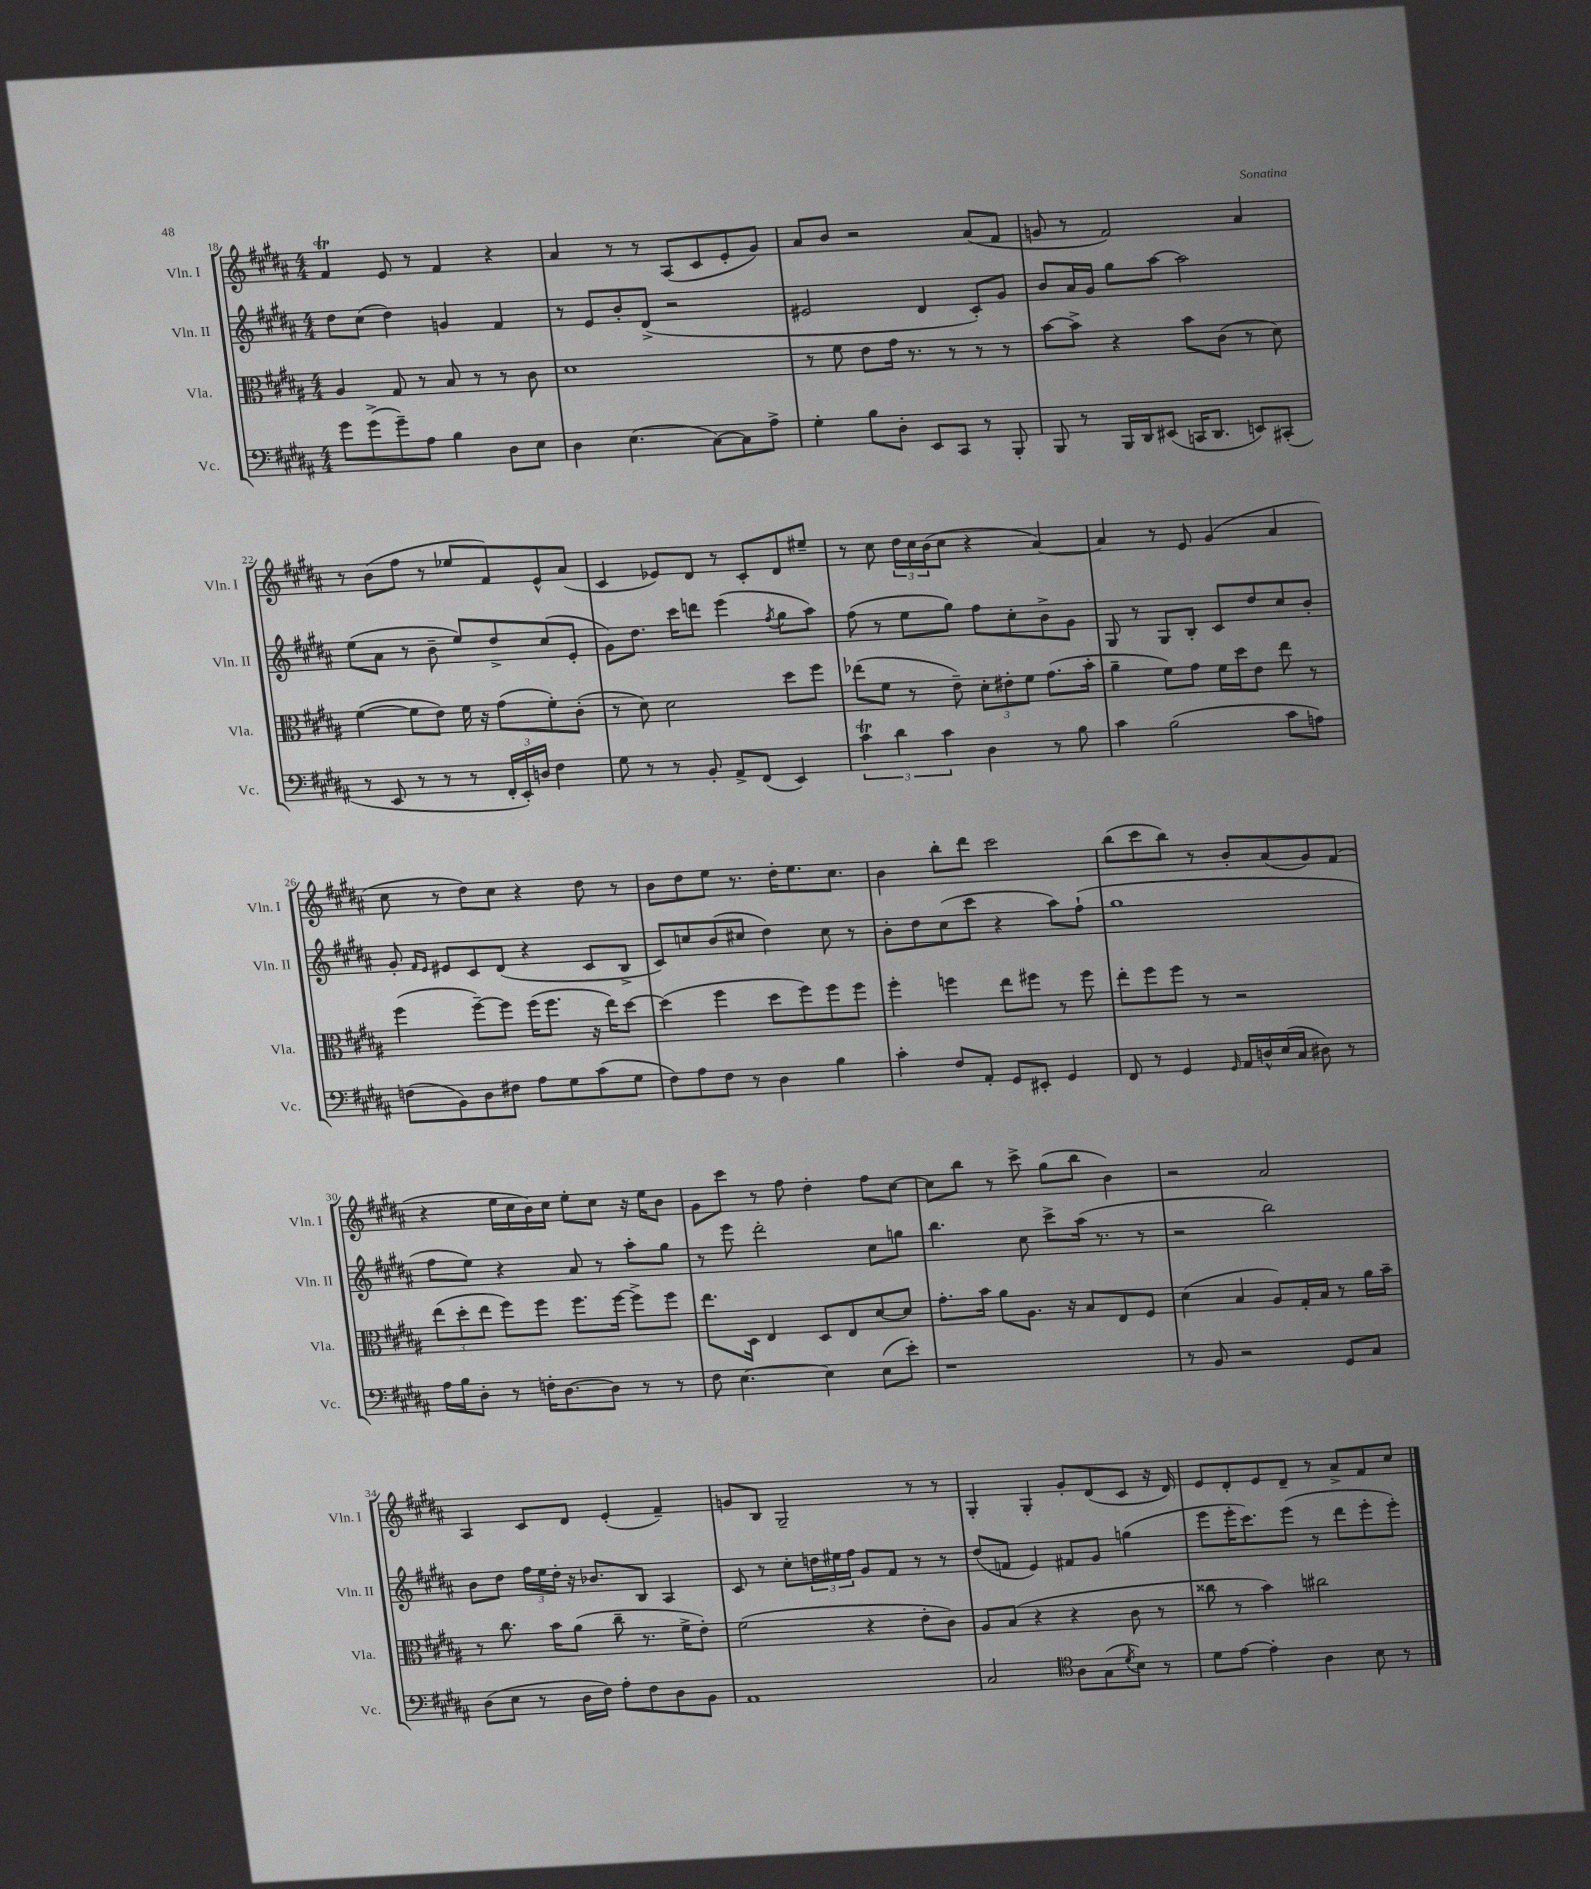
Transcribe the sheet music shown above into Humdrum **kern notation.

**kern	**kern	**kern	**kern
*part4	*part3	*part2	*part1
*staff4	*staff3	*staff2	*staff1
*I"Vc.	*I"Vla.	*I"Vln. II	*I"Vln. I
*I'Vc.	*I'Vla.	*I'Vln. II	*I'Vln. I
*clefF4	*clefC3	*clefG2	*clefG2
*k[f#c#g#d#a#]	*k[f#c#g#d#a#]	*k[f#c#g#d#a#]	*k[f#c#g#d#a#]
*M4/4	*M4/4	*M4/4	*M4/4
=18	=18	=18	=18
8g#\L	4A#/	8dd#\L	4f#T/
(8g#^\	.	(8cc#\J	.
8g#~\)	8G#/	4dd#\)	8e/
8A#\J	8r	.	8r
4B\	8B/	4gn/	4f#/
.	8r	.	.
8D#\L	8r	4f#/	4r
8E\J	8c#\	.	.
=19	=19	=19	=19
4D#\	1d#	8r	4a#/
.	.	8e/L	.
(4.E\	.	8b'/	8r
.	.	(8d#^/J	8r
.	.	2r	(8A#/L
[8C#\L)	.	.	8c#/
8C#\]	.	.	8e'/
8A#^\J	.	.	8g#/J)
=20	=20	=20	=20
4G#'\	8r	2e#X/	8a#/L
.	8f#\	.	8b/J
8B\L	8e\L	.	2r
8D#'\J	16g#\Jk	.	.
.	8.r	.	.
8EE/L	.	4d#/	.
8CC#/J	8r	.	.
8r	8r	8c#'/L)	(8a#/L
8BBB'/	8r	8g#/J	8f#/J
=21	=21	=21	=21
8BBB/	[8b\L	8b/L	8gn/
8r	8b^\J]	16a#/L	8r
.	.	16g#/JJ	.
16BBB/LL	4r	8gg#\L	2f#/)
16DD#/J	.	.	.
(8EE#X/J	.	[8aa#\J	.
16CCn/KL	8b\L	2aa#\]	.
8.DD#/J	.	.	.
.	(8c#\J	.	.
8EEn/L)	8r	.	4a#/
(8CC#X'/J	8d#\)	.	.
!!LO:LB:g=z
=22	=22	=22	=22
8r	([4f#\	(8ee\L	8r
8EE/	.	8a#\J	(8b\L
8r	8f#\L]	8r	8ff#\J
8r	8e\J)	8b~\	8r
8r	16f#\	8ee/L)	8ee-X/L
.	16r	.	.
24FF#'/LL	(8g#\L	8dd#^/	8f#/)
24EE'/)	.	.	.
24Dn/JJ	.	.	.
4F#\	8f#'\)	(8cc#/	8e^^/
.	(8c#'\J	8e'/J	(8a#/J
=23	=23	=23	=23
8G#\	8r	8g#\L)	4c#/
8r	8d#\)	8.dd#\J	.
8r	2d#\	.	8e-X/L)
.	.	16ccc#\KL	.
8BB'/	.	8dddn\J	8d#/J
8AA#^/L	.	(4eee\	8r
(8FF#/J	.	.	8c#'/L
.	.	8qff#/	.
4EE/)	8dd#\L	8gg#\L	8d#/
.	8ff#\J	8aa#\J)	8ee#X~/J
=24	=24	=24	=24
6c#T\	(8ee-X\L	(8ff#\	8r
.	8f#\J	8r	8cc#\
6d#\	.	.	.
.	8r	8ee\L	24dd#\LL
.	.	.	24cc#\
6c#\	.	.	(24b\J
.	8e~\)	8gg#\J)	8cc#\J
4D#\	12d#'\L	8ff#\L	4r
.	12e#X'\	.	.
.	.	8cc#'\	.
.	12f#\J	.	.
8r	(8.g#\L	8b^\	[4a#/)
8B\	.	8g#\J	.
.	16b'\Jk	.	.
=25	=25	=25	=25
4c#\	4a#~\	8G#/	4a#/]
.	.	8r	.
(2B\	8f#\L)	8G#/L	8r
.	8g#\J	8B'/J	8e/
.	16f#\LL	8c#/L	(4g#/
.	16dd#\J	.	.
.	8e\J	8dd#/	.
8c#\L	8ee\	8cc#/	4a#/
8An\J)	8r	8b'/J	.
!!LO:LB:g=z
=26	=26	=26	=26
(8Fn\L	(4ff#\	8g#'/	8cc#\
.	.	16qqf#/LL	.
.	.	16qqe/JJ	.
8BB\)	.	8e#X/L	8r
8D#\	[8ff#~\L)	8c#/	8dd#\L)
8F#X\J	8ff#\J]	(8d#/J	8cc#\J
8A#\L	(16ff#\KL	4r	4r
.	8.ff#\J	.	.
8G#\	.	.	.
(8c#\	16r	8c#/L	8dd#\
.	16ee\KL)	.	.
8G#\J	[8dd#\J	8B^/J	8r
=27	=27	=27	=27
8F#\L)	(4dd#\]	8c#/L)	8b\L
8A#\	.	8ccn/	8dd#\
8F#\J	4ff#\	(8b/	8ee\J
8r	.	8cc#X/J	8.r
4D#\	8dd#\L	4dd#\)	.
.	.	.	16dd#'\KL
.	8ff#\)	.	8.ee\
4B\	8ff#\	8cc#\	.
.	.	.	8.cc#\J
.	8ff#\J	8r	.
=28	=28	=28	=28
4c#'\	4ff#'\	8b'\L	4b\
.	.	8dd#\	.
8F#/L	4ffn\	(8cc#\	8bb'\L
8AA#'/J	.	8ccc#\J	8ddd#\J
8GG#/L	8ee\L	4r	2ccc#\
8EE#X'/J	8ff#X\J	.	.
4GG#/	8r	8aa#\L)	.
.	8ff#\	(8ff#`\J	.
=29	=29	=29	=29
8FF#/	8ee'\L	1gg#	(8bb\L
8r	8ff#\	.	8ccc#\
4GG#/	8ff#\J	.	8bb\J)
.	8r	.	8r
16qqGG#/	.	.	.
16AA#/LL	2r	.	8b'/L
16Dn^^/	.	.	.
(16E/	.	.	(8a#/
16C#/JJ	.	.	.
8D#X\)	.	.	8g#/)
8r	.	.	(8f#/J
!!LO:LB:g=z
=30	=30	=30	=30
16A#\LL	(12ee\L	8ff#\L	4r
16B\J	.	.	.
.	12dd#'\	.	.
8D#'\J	.	8ee\J)	.
.	12ee\J	.	.
8r	8ff#\L)	4r	16ee\LL
.	.	.	16cc#\
16Fn'\KL	8ff#\J	.	16b\)
[8.D#\	.	.	16cc#\JJ
.	8.ff#\L	8a#/	8ee'\L
8D#\J]	.	8r	8cc#\J
.	[16ff#\Jk	.	.
8r	8ff#^\L]	8aa#'\L	16r
.	.	.	16ee\KL
8r	8ff#\J	8gg#\J	8b\J
=31	=31	=31	=31
8F#\	8.ee\L	8r	8g#\L
[4.E\	.	8eee\	8ccc#\J
.	16D#\Jk	.	.
.	4E/	2ddd#'\	8r
.	.	.	8ff#\
4E\]	8D#/L	.	4dd#'\
.	8E/	.	.
(8E\L	[8d#/	8cc#\L	8ff#\L
8e'\J)	8d#/J]	8ggn\J	[8cc#\J
=32	=32	=32	=32
1r	8.g#'\L	4.bb\	8cc#\L]
.	.	.	8bb\J
.	16b\Jk	.	.
.	8a#\L	.	8r
.	8.A#\J	8cc#\	8ccc#^\
.	.	8ccc#^\L	(8gg#\L
.	16r	.	.
.	8B/L	(16aa#\Jk	8bb\J
.	.	8.r	.
.	8E/	.	4b\)
.	8F#/J	8r	.
=33	=33	=33	=33
8r	(4d#\	2r	2r
8BB/	.	.	.
2r	4B/	.	.
.	8A#/L)	2bb\)	2a#/
.	16G#'/L	.	.
.	16B/JJ	.	.
8GG#/L	8r	.	.
8C#/J	16a#\LL	.	.
.	16b~\JJ	.	.
!!LO:LB:g=z
=34	=34	=34	=34
(8D#\L	8r	8b\L	4A#/
8E\J	8.cc#\	8dd#\J	.
8r	.	24ff#\LL	8c#/L
.	.	24ee\	.
.	16b\KL	.	.
.	.	24dd#'\JJ	.
16D#\LL	(8a#\J	16r	8d#/J
16F#\JJ)	.	8.b-X/L	.
8A#'\L	8cc#~\	.	(4e'/
8F#\	8.r	8B/J	.
8D#\	.	4A#/	4f#~/)
.	16f#^\KL	.	.
8BB\J	8e'\J)	.	.
=35	=35	=35	=35
1AA#	(2f#\	8c#/	8gn/L
.	.	8r	8B/J
.	.	8cc#'\L	2G#~/
.	.	24ddn\L	.
.	.	24ee#X\	.
.	.	24ff#\JJ	.
.	4r	8g#/L	.
.	.	8f#/J	.
.	8e'\L	8r	8r
.	8c#\J)	8r	8r
=36	=36	=36	=36
2C#/	8A#/L	(8dd#/L	4G#'/
.	(8B/J	8fn/J	.
.	4r	4e/)	4G#'/
*clefC4	*	*	*
8A#\L	4r	8f#X/L	8g#'/L
(8G#\	.	8g#/J	(8d#/
8qd#/	.	.	.
8B\J)	8c#\	(4ggn\	8c#/J
8r	8r	.	16r
.	.	.	16d#/)
=37	=37	=37	=37
8d#\L	8cc##X\	8eee\L	8e/L
[8e\J	8r	16eee'\K	8d#'/
.	.	8.ccc#\)	.
4e'\]	4b\)	.	8e/
.	.	(8eee\J	8d#~/J
4A#\	2cc#X\	8r	8r
.	.	8ddd#\L	8a#^/L
8B\	.	8eee'\	8f#/
8r	.	8eee'\J)	8cc#/J
==	==	==	==
*-	*-	*-	*-
